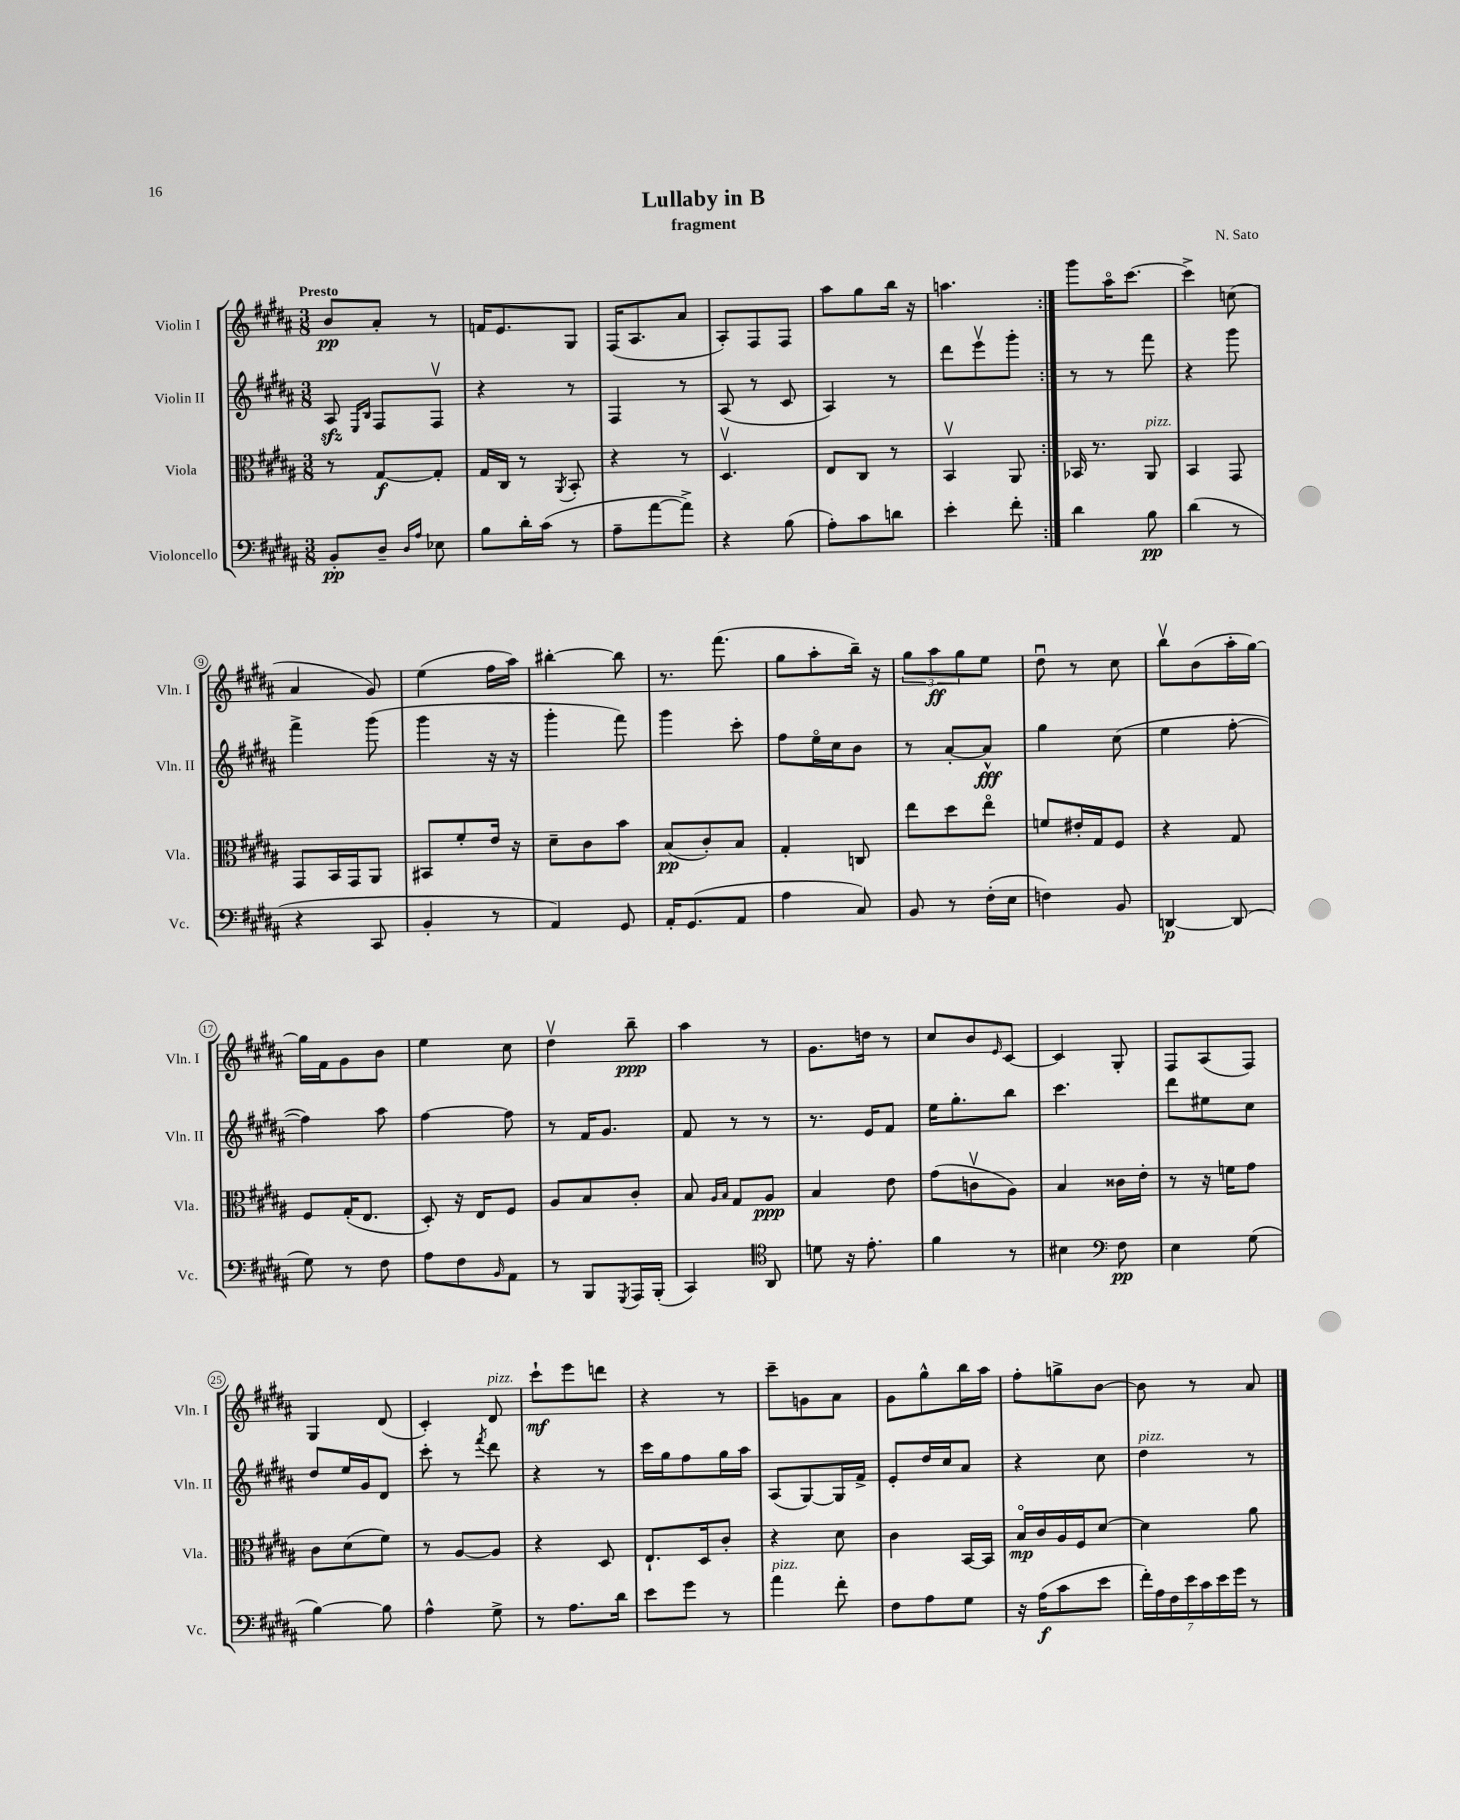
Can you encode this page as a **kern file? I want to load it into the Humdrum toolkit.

**kern	**kern	**kern	**kern
*staff4	*staff3	*staff2	*staff1
*clefF4	*clefC3	*clefG2	*clefG2
*k[f#c#g#d#a#]	*k[f#c#g#d#a#]	*k[f#c#g#d#a#]	*k[f#c#g#d#a#]
*M3/8	*M3/8	*M3/8	*M3/8
8BB'	8r	8A#	8b
.	.	16qqE	.
.	.	16qqB	.
8D#~	[8G#	8F#	8a#'
16qqD#	.	.	.
16qqA#	.	.	.
8E-	8G#']	8F#v	8r
=	=	=	=
8B	16G#	4r	16f
.	16C#	.	8.e
16d#'	8r	.	.
(16c#	.	.	.
.	8qAA#	.	.
8r	8BB'	8r	8G#
=	=	=	=
8A#~	4r	4F#	(16F#
.	.	.	8.A#
[8a#	.	.	.
8a#^])	8r	8r	8a#
=	=	=	=
4r	4.D#v	(8A#	8A#')
.	.	8r	8F#
(8B	.	8c#	8F#
=	=	=	=
8A#')	8E	4A#)	8aa#
8c#	8C#	.	8gg#
8d	8r	8r	16bb
.	.	.	16r
=	=	=	=
4e'	4BBv	8ddd#	4.aa
.	.	8eeev	.
8f#'	8AA#	8ggg#'	.
=:|!	=:|!	=:|!	=:|!
4d#	16BB-	8r	8ggg#
.	8.r	.	.
.	.	8r	16aa#o
.	.	.	[8.ccc#
8B	8AA#	8fff#	.
=	=	=	=
(4d#	4BB	4r	4ccc#^]
8r	8GG#	8ggg#	(8cc
=	=	=	=
4r	8GG#	4fff#^	4a#
.	16BB	.	.
.	16GG#	.	.
8CC#	8AA#	(8ggg#	8g#)
=	=	=	=
4BB'	8BB#	4ggg#	(4ee
.	8f#'	.	.
8r	16e	16r	16ff#
.	16r	16r	16aa#)
=	=	=	=
4AA#)	8d#~	4ggg#'	[4bb#'
.	8c#	.	.
8GG#	8b	8fff#)	8bb#]
=	=	=	=
16AA#'	(8B	4ggg#	8.r
(8.GG#	.	.	.
.	8c#')	.	.
.	.	.	(8.fff#
8AA#	8B	8ccc#'	.
=	=	=	=
4A#	4G#'	8ff#	8gg#
.	.	16eeo	8aa#'
.	.	16cc#	.
8C#)	8C	8b	16bb~)
.	.	.	16r
=	=	=	=
8BB	8ee	8r	12gg#
.	.	.	12aa#
8r	8dd#	[8a#'	.
.	.	.	12gg#
(16F#'	8eeo	8a#^^]	8ee
16E	.	.	.
=	=	=	=
4F)	8f	4gg#	8dd#u
.	16e#'	.	8r
.	16G#	.	.
8BB	8F#	(8cc#	8cc#
=	=	=	=
[4DD	4r	4ee	8bbv
.	.	.	(8b
(8DD]	8G#	[8ff#'	16aa#'
.	.	.	[16gg#)
=	=	=	=
8G#)	8F#	4ff#])	16gg#]
.	.	.	16f#
8r	(16G#'	.	8g#
.	8.E	.	.
8F#	.	8aa#	8b
=	=	=	=
8A#	8D#')	[4ff#	4ee
8F#	16r	.	.
.	16E	.	.
16qqBB	.	.	.
8AA#	8F#	8ff#]	8cc#
=	=	=	=
8r	8A#	8r	4dd#v
8BBB	8B	16f#	.
.	.	8.g#	.
8qGGG#	.	.	.
16AAA#	8c#'	.	8bb~
(16BBB'	.	.	.
=	=	=	=
4CC#)	8B	8f#	4aa#
.	16qqA#	.	.
.	16qqB	.	.
.	8G#	8r	.
*clefC4	*	*	*
8AA#	8A#	8r	8r
=	=	=	=
8d	4B	8.r	8.g#
16r	.	.	.
8.e'	.	16e	16dd
.	8e	8f#	8r
=	=	=	=
4f#	(8g#	16ee	8cc#
.	.	8.gg#'	.
.	8cv	.	8b
.	.	.	16qqe
8r	8A#)	8bb	[8c#
=	=	=	=
4B#	4B	4.ccc#	4c#]
*clefF4	*	*	*
8F#	16c##	.	8G#'
.	16e'	.	.
=	=	=	=
4E	8r	8ddd#	8F#
.	16r	8ee#	(8A#
.	16f	.	.
(8G#	8g#	8cc#	8F#)
=	=	=	=
[4B)	8c#	8dd#	4G#
.	(8d#	16ee	.
.	.	16g#	.
8B]	8f#)	8d#	(8d#
=	=	=	=
4A#^^	8r	8ccc#'	4c#')
.	[8A#	8r	.
.	.	8qfff#	.
8G#^	8A#]	8ddd#	8d#
=	=	=	=
8r	4r	4r	8ccc#`
8.A#	.	.	8eee
.	8D#	8r	8ddd
16d#	.	.	.
=	=	=	=
8e	8.E`	16ccc#	4r
.	.	16gg#	.
8g#	.	8ff#	.
.	16D#	.	.
8r	8c#'	16gg#	8r
.	.	16aa#	.
=	=	=	=
4a#	4r	(8A#	8ccc#~
.	.	[8G#)	8g
8f#'	8d#	16G#]	8a#
.	.	16f#^	.
=	=	=	=
8F#	4c#	8e'	8g#
8A#	.	16dd#	8gg#^^
.	.	16cc#	.
8G#	[16BB	8a#	16bb
.	16BB]	.	16aa#
=	=	=	=
16r	16Bo	4r	8ff#'
(16A#	16c#	.	.
8c#	16A#	.	8gg^
.	16F#	.	.
8e	[8d#	8cc#	[8b
=	=	=	=
28f#')	4d#]	4dd#	8b]
28A#	.	.	.
28F#	.	.	.
28e	.	.	.
.	.	.	8r
28c#	.	.	.
28e	.	.	.
28g#	.	.	.
8r	8a#	8r	8a#
==	==	==	==
*-	*-	*-	*-
